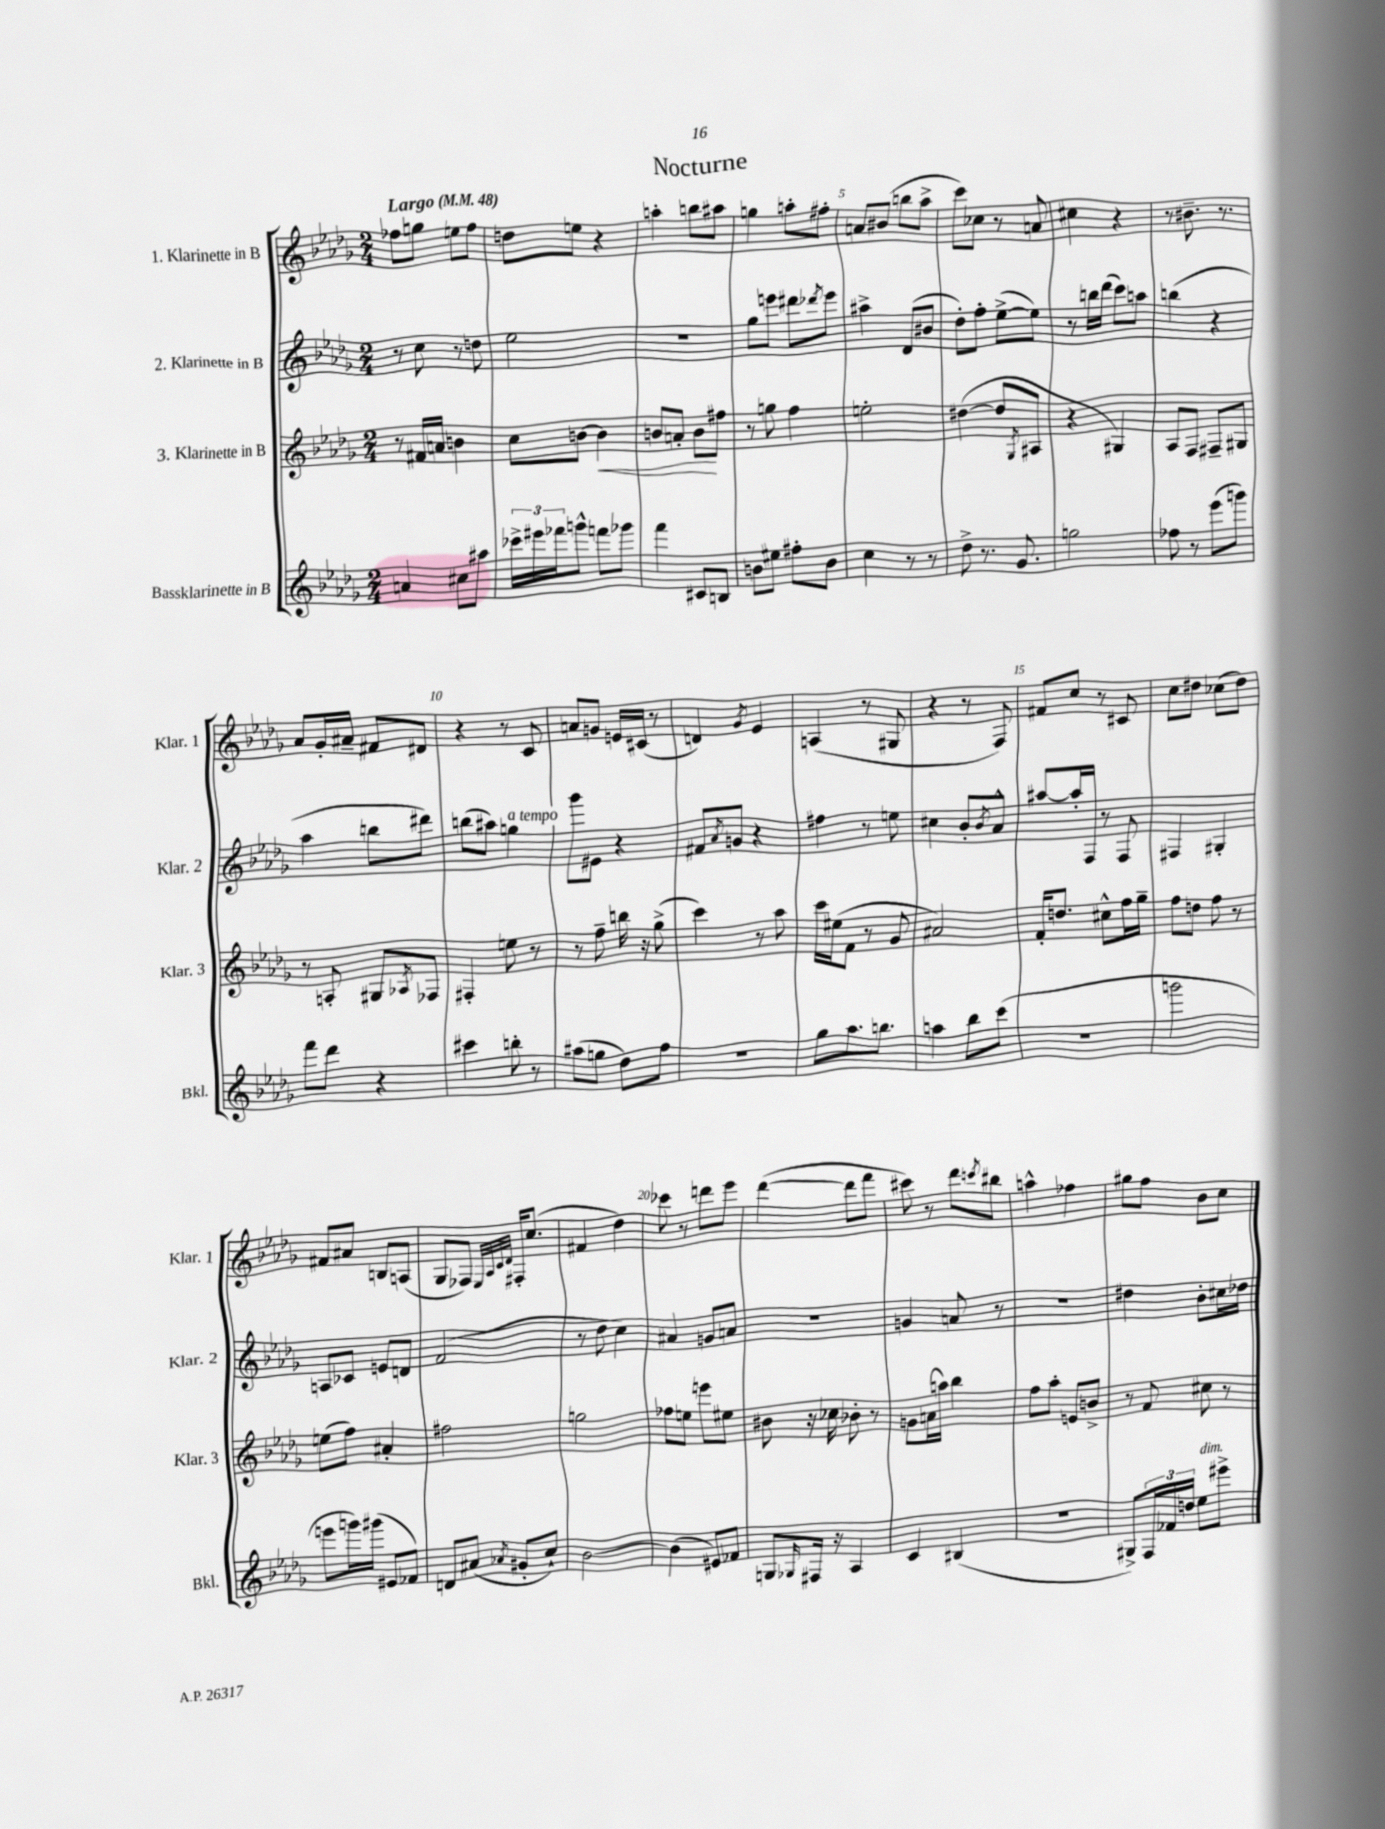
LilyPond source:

\header { title = "Nocturne" }
<<
\new StaffGroup <<
\new Staff = "s0" \with { instrumentName = "1. Klarinette in B" shortInstrumentName = "Klar. 1" } {
    \clef treble \key des \major \numericTimeSignature \time 2/4 \tempo "Largo" 4 = 48
    fes''8 g''8 e''8 fes''8 |
    d''8 e''8 r4 |
    a''4-. b''8 ais''8 |
    g''4 a''8-. fis''8-. |
    a'8 bis'8( b''8 aes''8-> |
    c'''8) ces''8 r8 a'8 |
    cis''4 r4 |
    r8 bis'8.-- r8. |
    aes'8 ges'16-. ais'16-- fis'8 dis'8 |
    r4 r8 c'8 |
    a'8 g'8 e'16 cis'16( r8 |
    d'4) \acciaccatura { ges'8 } ees'4 |
    a4( r8 gis8 |
    r4 r8 f8) |
    fis'8 c''8 r8 cis'8 |
    c''8 dis''8 ces''8( dis''8) |
    fis'8 ais'8 b8 a8( |
    ges8 fes8) \grace { ees32 aes32 c'32 des'32 } fis16-. c''8.( |
    fis'4 des''4) |
    ces'''8 r8 d'''8 ees'''8 |
    des'''4~( des'''8 f'''8 |
    cis'''8) r8 des'''8 \acciaccatura { c'''8 } bis''8 |
    a''4-^ fes''4 |
    gis''8 f''8 bes'8 c''8 \bar "|." |
}
\new Staff = "s1" \with { instrumentName = "2. Klarinette in B" shortInstrumentName = "Klar. 2" } {
    \clef treble \key des \major \numericTimeSignature \time 2/4
    r8 c''8 r8 d''8 |
    ees''2 |
    R2 |
    ges''8 e'''8 dis'''8 \acciaccatura { des'''8 } e'''8 |
    ais''4-> des'8( bis'8 |
    des''8-.) f''8-. ees''8~->( ees''8) |
    r8 b''16 des'''16( c'''8) a''8 |
    b''4( r4 |
    aes''4 b''8 dis'''8) |
    b''8( ais''8) g''4^\markup { \italic "a tempo" } |
    ges'''8 eis'8 r4 |
    fis'8 \acciaccatura { aes'8 } g'8 r4 |
    fis''4 r8 e''8 |
    cis''4 bes'8-. \acciaccatura { bes'8 } aes'8-^ |
    ais''8~ ais''16-. f16 r8 f8 |
    fis4 gis4-. |
    a8 ces'8 e'8 d'8 |
    f'2( |
    r8 des''8 c''4) |
    ais'4 g'8 a'8 |
    R2 |
    g'4 a'8 r8 |
    R2 |
    dis''4 bes'8-. cis''16 des''16 \bar "|." |
}
\new Staff = "s2" \with { instrumentName = "3. Klarinette in B" shortInstrumentName = "Klar. 3" } {
    \clef treble \key des \major \numericTimeSignature \time 2/4
    r8 fis'16 a'16 b'4 |
    c''8 b'8~ b'4\< |
    b'8 a'8-. b'8\! fis''8 |
    r8 g''8 f''4 |
    e''2-. |
    dis''4~( dis''8 \acciaccatura { ges8 } ais8 |
    r4 gis4) |
    aes8 f8 fis8-- gis8 |
    r8 a8-. gis8 \acciaccatura { aes8 } fes8 |
    fis4-. e''8 r8 |
    r8 f''8-- b''16 r16 ges''8->( |
    c'''4) r8 aes''8 |
    c'''16 eis''16( f'8 r8 ges'8 |
    ais'2) |
    f'16-. d''8. cis''8-^ f''16 ges''16-- |
    f''8 d''8 f''8 r8 |
    e''8( f''8) ais'4-. |
    fis''2 |
    g''2 |
    fes''8 e''8 e'''8 eis''8 |
    bis'8 r16 ces''16 bes'8-. r8 |
    g'8 a'16( a''16) bes''4 |
    f''8 aes''8-. e'8 b'8-> |
    r8 f'8 cis''8 r8 \bar "|." |
}
\new Staff = "s3" \with { instrumentName = "Bassklarinette in B" shortInstrumentName = "Bkl." } {
    \clef treble \key des \major \numericTimeSignature \time 2/4
    a'4 cis''8 ais''8 |
    \tuplet 3/2 { ces'''16-> eis'''16 fes'''16 } g'''8-^ f'''8 ges'''8 |
    f'''4 cis'8 b8 |
    b'8 eis''8 fis''8-. b'8 |
    c''4 r8 r8 |
    des''8-> r8. ges'8. |
    g''2 |
    fes''8 r8 ees'''8( g'''8) |
    f'''8 des'''8 r4 |
    cis'''4 b''8-. r8 |
    ais''8( g''8 des''8) f''8 |
    r2 |
    ges''8 aes''8. b''8. |
    a''4 bes''8 c'''8( |
    R2 |
    g'''2 |
    e'''8 g'''16) gis'''16( eis'8 fes'8) |
    d'8 ais'8( \acciaccatura { aes'8 } gis'8-. c''8-!) |
    bes'2~ |
    bes'4( eis'8) fes'8 |
    g8 \grace { ges16 } fis16 r16 aes4 |
    c'4 bis4( |
    r2 |
    gis8->) \tuplet 3/2 { f16 fes'16 d''16 } ees''8^\markup { \italic "dim." } eis'''8-> \bar "|." |
}
>>
>>
\layout { \context { \Score \override BarNumber.break-visibility = ##(#f #t #t) barNumberVisibility = #(every-nth-bar-number-visible 5) } }
